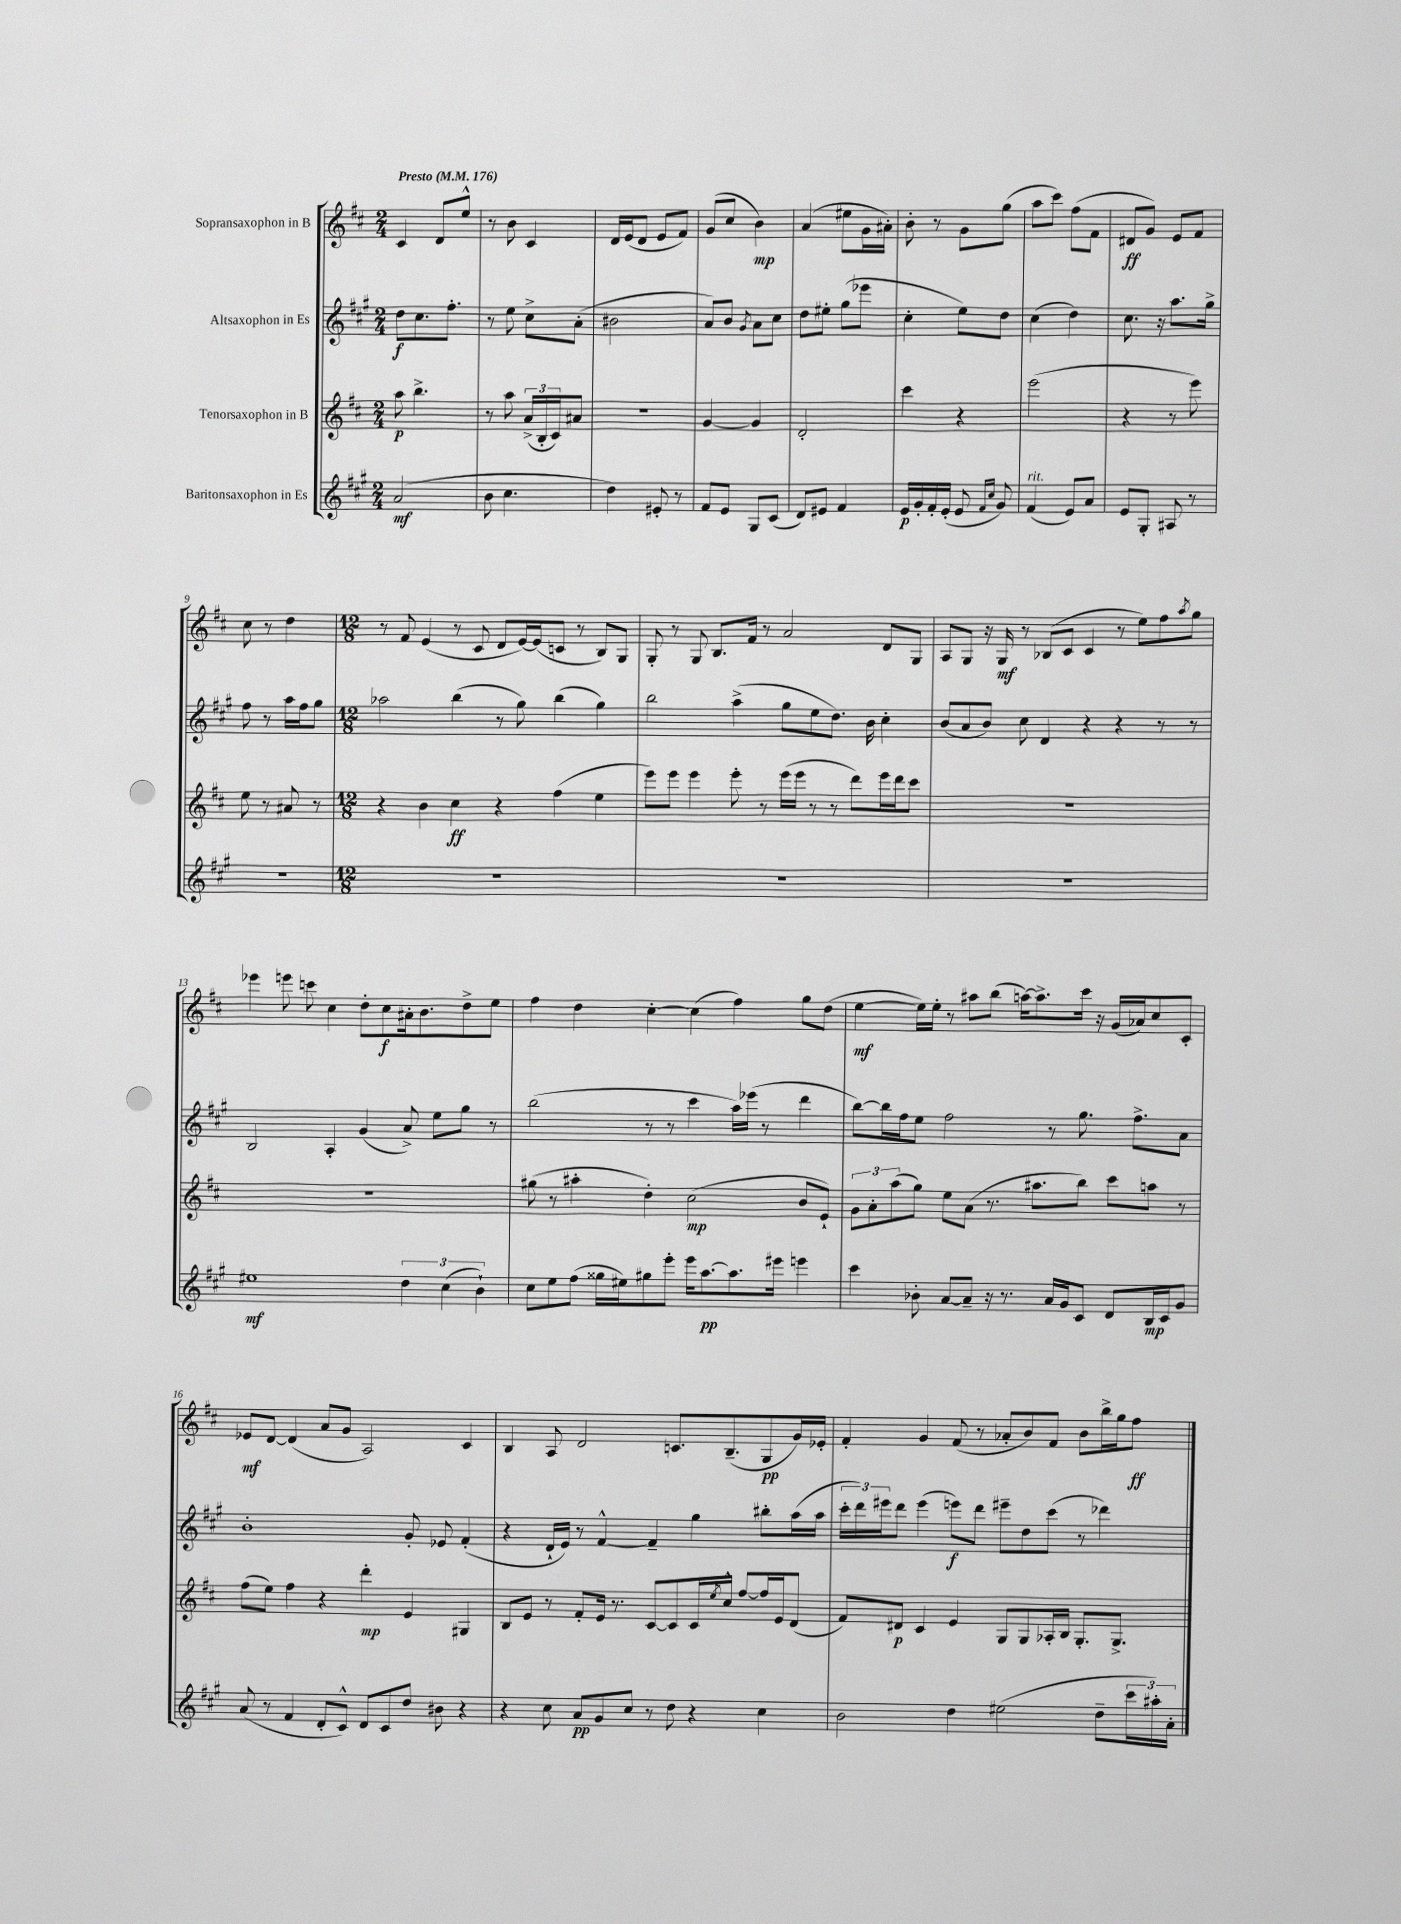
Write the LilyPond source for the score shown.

<<
\new StaffGroup <<
\new Staff = "s0" \with { instrumentName = "Sopransaxophon in B" } {
    \clef treble \key d \major \numericTimeSignature \time 2/4 \tempo "Presto" 4 = 176
    cis'4 d'8 e''8-^ |
    r8 b'8 cis'4 |
    d'16 e'16( d'8 e'8 fis'8) |
    g'8( cis''8 b'4\mp) |
    a'4( eis''8 g'16 ais'16-.) |
    b'8-. r8 g'8 g''8( |
    a''8 cis'''8) fis''8( fis'8 |
    dis'8\ff g'8) e'8 fis'8 |
    cis''8 r8 d''4 |
    \numericTimeSignature \time 12/8 r8 fis'8 e'4( r8 cis'8 d'8 e'16~) e'16( c'8 r8 b8) g8 |
    g8-. r8 g8 b8. fis'16 r8 a'2 d'8 g8 |
    a8 g8 r16 g16\mf r8 bes8( cis'8 cis'4 r8 e''8) fis''8 \acciaccatura { a''8 } g''8 |
    ees'''4 e'''8 c'''8 cis''4 d''8-. cis''8\f ais'16-. b'8. d''8-> e''8 |
    fis''4 d''4 cis''4~-. cis''4( fis''4) g''8 d''8( |
    e''4~\mf e''16) e''16-. r8 ais''8 b''8( a''16~) a''8.-> cis'''16 r16 g'16( aes'16) cis''8 cis'8-. |
    ees'8\mf d'8~ d'4( a'8 g'8 a2) cis'4 |
    b4 a8 d'2 c'8. b8.--( g8\pp g'16) ees'16-. |
    fis'4-. g'4 fis'8( r8 aes'8-. b'8) fis'8 b'8 b''16-> g''16 fis''8\ff \bar "|." |
}
\new Staff = "s1" \with { instrumentName = "Altsaxophon in Es" } {
    \clef treble \key a \major \numericTimeSignature \time 2/4
    d''8\f cis''8. fis''8.-. |
    r8 e''8 cis''8-> a'8-.( |
    bis'2 |
    a'8) b'8 \acciaccatura { gis'8 } a'8 cis''8 |
    d''8 eis''8-. gis''8( ees'''8 |
    cis''4-. e''8) d''8 |
    cis''4( d''4) |
    cis''8. r16 a''8. gis''16-> |
    fis''8 r8 a''16 fis''16 gis''8 |
    \numericTimeSignature \time 12/8 aes''2 b''4( r8 gis''8) b''4( gis''4) |
    b''2 a''4->( gis''8 e''8 d''8.) b'16 cis''4-. |
    b'8( a'8 b'8) cis''8 d'4 r4 r4 r8 r8 |
    b2 a4-. gis'4( a'8->) e''8 gis''8 r8 |
    b''2( r8 r8 cis'''4 a''16) ees'''16( r8 d'''4 |
    b''8~) b''16 fis''16 e''8 fis''2 r8 gis''8. fis''8.-> a'8 |
    b'1-. gis'8-. ees'8 fis'4-.( |
    r4 d'16-! e'16) r8 fis'4~-^ fis'4-- gis''4 bis''8-. a''16( a''16 |
    \tuplet 3/2 { cis'''16-. d'''16) eis'''16 } d'''8 eis'''4( e'''8\f) d'''8 eis'''8-- d''8 cis'''8( r8 des'''4) \bar "|." |
}
\new Staff = "s2" \with { instrumentName = "Tenorsaxophon in B" } {
    \clef treble \key d \major \numericTimeSignature \time 2/4
    a''8\p b''4.-> |
    r8 a''8 \tuplet 3/2 { a'16->( b16-. cis'16) } ais'8 |
    R2 |
    g'4~ g'4 |
    d'2-. |
    cis'''4 r4 |
    e'''2( |
    r4 r8 e'''8) |
    e''8 r8 ais'8 r8 |
    \numericTimeSignature \time 12/8 r4 b'4 cis''4\ff r4 fis''4( e''4 |
    e'''8) e'''8 e'''4 e'''8-. r8 e'''16( e'''16 r8 r8 d'''8) e'''16 d'''16 cis'''8 |
    R1. |
    R1. |
    gis''8( r8 ais''4-. d''4-.) cis''2\mp( b'8 e'8-!) |
    \tuplet 3/2 { g'8 a'8-. a''8( } g''8) e''8 a'8( r8. ais''8. b''8) cis'''8 a''8 r8 |
    fis''8( e''8) fis''4 r4 d'''4-.\mp e'4 gis4 |
    b8 e'8 r8 fis'8-. e'16 r8. cis'8~ cis'8 cis'16 \acciaccatura { e''8 } cis''16-^ fis''8~ fis''16 e'16 d'8( |
    fis'8) dis'8\p cis'4 e'4 g8 g8 aes16-. b16 g8.-. g8.-> \bar "|." |
}
\new Staff = "s3" \with { instrumentName = "Baritonsaxophon in Es" } {
    \clef treble \key a \major \numericTimeSignature \time 2/4
    a'2\mf( |
    b'8 cis''4. |
    d''4) eis'8-. r8 |
    fis'8 e'8 gis8 cis'8( |
    d'8) eis'8 fis'4 |
    e'16\p gis'16-. fis'16-. e'16-.( e'8 \grace { fis'16 cis''16 } gis'8) |
    fis'4^\markup { \italic "rit." }( e'8) a'8 |
    e'8 gis8-. ais8 r8 |
    R2 |
    \numericTimeSignature \time 12/8 R1. |
    R1. |
    R1. |
    eis''1\mf \tuplet 3/2 { d''4 cis''4( b'4-!) } |
    cis''8 e''8 fis''8( gisis''16 eis''16) gis''8 e'''8-. e'''16 a''8.~\pp a''8. eis'''16 e'''4 |
    cis'''4 bes'8-. a'8~ a'8-- r16 r8. a'16 gis'16 cis'8 d'8 b16\mp cis'16 gis'8 |
    a'8( r8 fis'4 d'8-. cis'8-^) d'8 cis'8 d''8 bis'8 r4 |
    r4 cis''8 a'8\pp gis'8 cis''8 r8 d''8 r4 cis''4 |
    b'2 d''4 eis''2( d''8-- \tuplet 3/2 { cis'''16 ais''16-.) a'16-. } \bar "|." |
}
>>
>>
